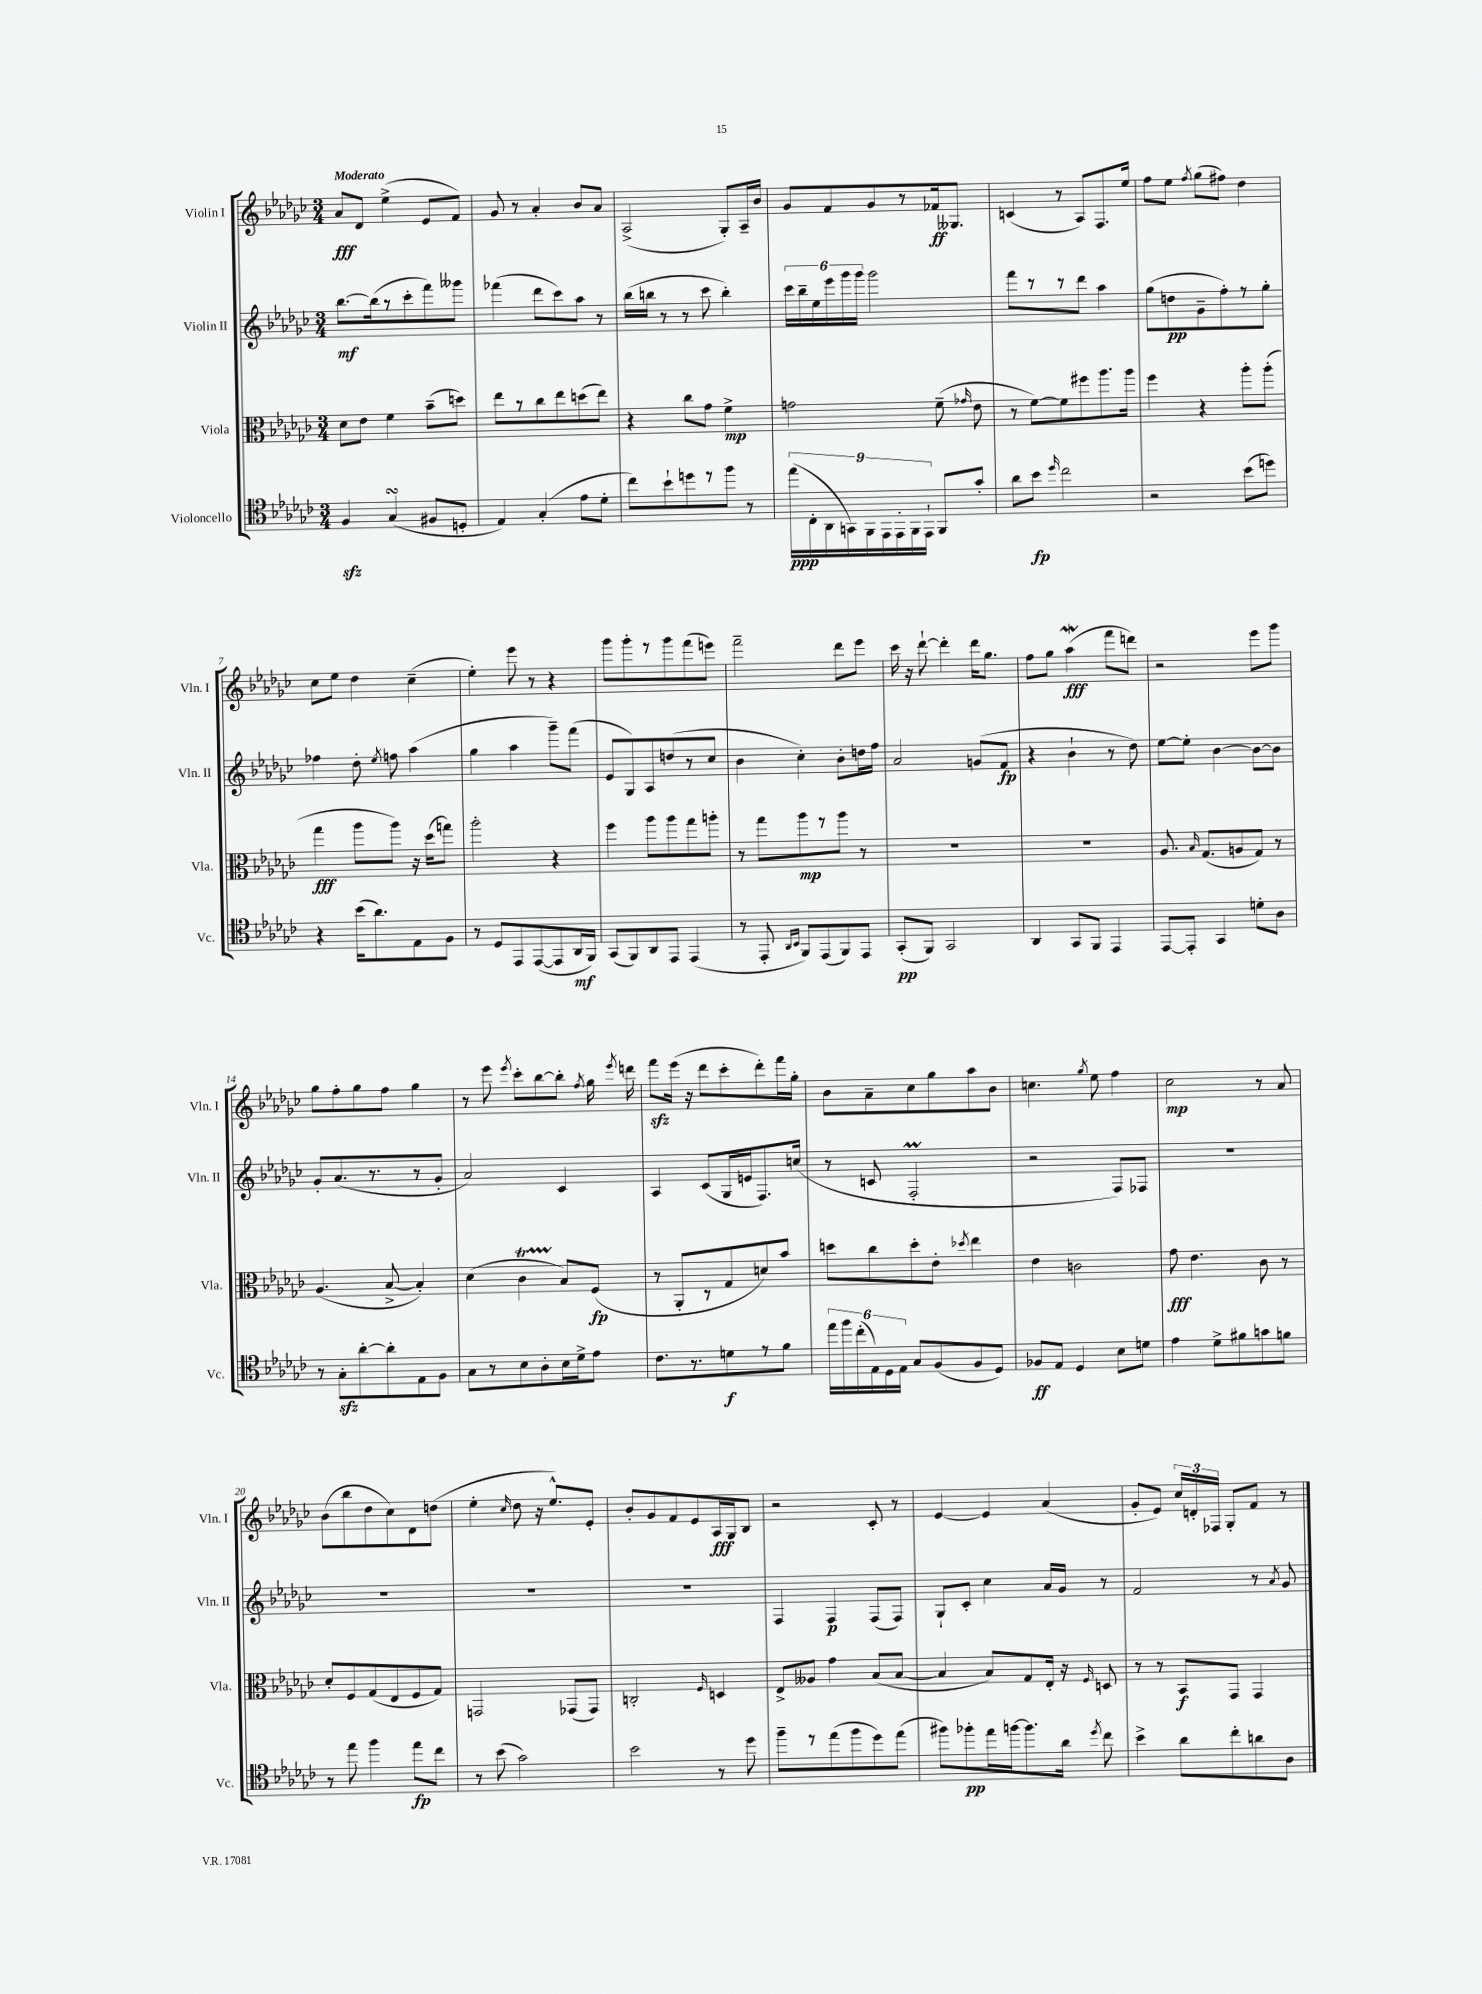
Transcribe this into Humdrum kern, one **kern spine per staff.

**kern	**kern	**kern	**kern
*staff4	*staff3	*staff2	*staff1
*clefC4	*clefC3	*clefG2	*clefG2
*k[b-e-a-d-g-c-]	*k[b-e-a-d-g-c-]	*k[b-e-a-d-g-c-]	*k[b-e-a-d-g-c-]
*M3/4	*M3/4	*M3/4	*M3/4
4F/	8d-\L	[8.bb-\L	8a-/L
.	8e-\J	.	8d-/J
.	.	(16bb-\]k	.
(4G-/	4f\	8r	(4ee-^\
.	.	8ccc-'\	.
8F#/L	(8b-~\L	8fff\)	8e-/L
8D'/J	8dd\J)	8ggg--\J	8f/J)
=	=	=	=
4E-/)	8ee-\L	(4fff-\	8g-/
.	8r	.	8r
(4G-'/	8cc-\	8ddd-\L	4a-'/
.	8ee-\	8ccc-\)	.
8e-\L	(8dd\	8aa-\J	8b-/L
8d-'\J	8ee-\J)	8r	8a-/J
=	=	=	=
8cc-\L)	4r	(16bb-\LL	(2A-^/
.	.	16bb\JJ	.
8b-`\	.	8r	.
8dd\	8cc-\L	8r	.
8r	8g-\J	8ccc-\	.
8ff\J	4f^\	4bb'\)	8G-'/L)
8r	.	.	16A-~/L
.	.	.	16b-/JJ
=	=	=	=
(18ee-\LL	2g\	24ccc-\LL	8g-/L
.	.	24bb-~\	.
18C-'\	.	.	.
.	.	24ee-\	.
18AA-\	.	.	.
.	.	24eee-\	8f/
18GG\)	.	24ggg-\	.
.	.	24ggg-\JJ	.
18FF\	.	.	.
.	.	2ggg-\	8g-/
18EE-\	.	.	.
18EE-'\	.	.	.
.	.	.	8r
18FF\	.	.	.
18EE-`\JJ	.	.	.
8FF/L	(8f~\	.	16f-/k
.	.	.	8.G--/J
.	16qqg-/	.	.
8g-'/J	8e-\	.	.
=	=	=	=
8a-\L	8r	8fff\L	(4c/
8b-\J	[8f\L)	8r	.
16qqdd-/	.	.	.
2cc-\	8f\]	8r	8r
.	8ff#\	8ddd-\J	8A-/L)
.	8.aa-\	4aa-\	8.F/
.	16aa-\Jk	.	16ee-/Jk
=	=	=	=
2r	4ff\	(8gg-\L	8ff\L
.	.	8dd\	8ee-\J
.	.	.	8qff/
.	4r	8g-~\	(8gg-\L
.	.	8ff'\)	8ff#\J)
(8b-\L	8aa-'\L	8r	4dd-\
8dd\J)	(8aa-'\J	8gg-'\J	.
=	=	=	=
4r	4gg-\	4ff-\	8cc-\L
.	.	.	8ee-\J
(16b-\LK	8aa-\L	8dd-'\	4dd-\
8.a-\)	.	.	.
.	.	8qee-/	.
.	8aa-\J)	8ff\	.
8E-\	16r	(4aa-\	(4cc-~\
.	(16dd-\LK	.	.
8F\J	8gg\J)	.	.
=	=	=	=
8r	2aa-'\	4gg-\	4ee-'\)
8D-/L	.	.	.
8EE-/	.	4aa-\	8eee-\
([8EE-/	.	.	8r
8EE-/]	4r	8ggg-~\L)	4r
16AA-/L	.	(8fff\J	.
16FF/JJ)	.	.	.
=	=	=	=
(8GG-/L	4ff\	8e-/L	8ggg-\L
8FF/)	.	8G-/)	8ggg-'\
8AA-/	8aa-\L	8A-/	8r
8EE-/J	8aa-\	(8dd/	8ggg-\
(4EE-/	8gg-\	8r	(8fff\
.	8aa'\J	8cc-/J	8eee\J)
=	=	=	=
8r	8r	4b-\	2fff~\
8EE-'/	8gg-\L	.	.
16qqAA-/LL	.	.	.
16qqBB-/JJ	.	.	.
8FF/L)	8aa-\	4cc-'\)	.
(8EE-/	8r	.	.
8FF/)	8aa-\J	8b-'\L	8ddd-\L
8EE-/J	8r	16dd\L	8eee-\J
.	.	16ff\JJ	.
=	=	=	=
(8GG-'/L	2.r	2a-/	16ccc-\
.	.	.	16r
8FF/J)	.	.	[8ddd-`\
2GG-/	.	.	4ddd-'\]
.	.	(8g/L	16ddd-\LK
.	.	.	8.gg-\J
.	.	8f/J	.
=	=	=	=
4AA-/	2.r	4r	8ff\L
.	.	.	8gg-\J
8GG-/L	.	4b-`\	(4aa-\
8FF/J	.	.	.
4EE-/	.	8r	8fff\L
.	.	8dd-\)	8ddd\J)
=	=	=	=
[8EE-/L	8.A-/	[8ee-\L	2r
8EE-'/]J	.	8ee-'\]J	.
.	16qqB-/	.	.
.	(8.G-/L	.	.
4GG-/	.	[4b-\	.
.	8A/	.	.
8d'\L	8G-/J)	8b-\_L	8eee-\L
8A-\J	8r	8b-\]J	8ggg-\J
=	=	=	=
8r	(4.A-/	8g-'/L	8gg-\L
8G-'\L	.	(8.a-/	8ff'\
[8a-'\	.	.	8gg-\
.	.	8.r	.
8a-'\]	[8B-^/	.	8ff\J
8E-\	4B-'/])	8r	4gg-\
8F\J	.	8g-'/J	.
=	=	=	=
8G-\L	(4d-\	2a-/)	8r
8r	.	.	8eee-\
.	.	.	8qeee-/
8B-\	4c-\	.	8ccc-'\L
8A-'\	.	.	[8bb-\
16B-\L	8B-/L)	4c-/	8bb-'\]J
16d-^\J	.	.	.
.	.	.	8qff/
8e-\J	(8F/J	.	16gg-\
.	.	.	8qeee-/
.	.	.	16ddd\
=	=	=	=
8.c-\L	8r	4A-/	8fff\L
.	8AA-'/L	.	(16eee-\Jk
8.r	.	.	16r
.	8r	(8c-/L	8ddd-\L
8d\	8G-/	16G-/L	8ccc-'\
.	.	16e/J	.
8r	8d/)	8.F/)	8ddd-'\)
8f\J	8b-/J	.	16fff\L
.	.	(16cc/Jk	16gg-'\JJ
=	=	=	=
24ee-\LL	8dd\L	8r	8b-\L
24ff\	.	.	.
(24cc-'\	.	.	.
24E-\)	8cc-\	8c/	8a-~\
24D-\	.	.	.
24E-\JJ	.	.	.
8G-/L	8dd'\	2F'/	8cc-\
(8F/	8e-'\J	.	8gg-\
.	8qdd-/	.	.
8F/	4ee-\	.	8aa-\
8D-/J)	.	.	8b-\J
=	=	=	=
8F-/L	4e-\	2r	4.cc\
8E-/J	.	.	.
4D-/	2c\	.	.
.	.	.	8qgg-/
.	.	.	8ee-\
8B-\L	.	8F/L)	4ff\
8d\J	.	8F-/J	.
=	=	=	=
4e-\	8g-\	2.r	2cc-\
.	4.e-\	.	.
8d-^\L	.	.	.
8f#\	.	.	.
8g\	8c-\	.	8r
8f\J	8r	.	8a-/
=	=	=	=
8r	8d-'/L	2.r	(8b-\L
8ee-\	8F/	.	8bb-\
4ff\	(8G-/	.	8dd-\
.	8E-/	.	8cc-\)
8ee-\L	8F/	.	8d-\
8cc-\J	8G-/J)	.	(8dd\J
=	=	=	=
8r	2GG/	2.r	4ee-'\
(8b-\	.	.	.
.	.	.	16qqcc-/
2g-\)	.	.	8dd-\
.	.	.	16r
.	.	.	8.ee-^^/L)
.	(8GG-/L	.	.
.	8GG-/J)	.	8e-'/J
=	=	=	=
2b-\	2C'/	2.r	8b-'/L
.	.	.	8g-/
.	.	.	8f/
.	.	.	8e-/
.	16qqF/	.	.
8r	4D/	.	16A-/L
.	.	.	16G-/J
8dd-\	.	.	8B-/J
=	=	=	=
8ff~\L	8E-^/L	4F/	2r
8r	8A--/J	.	.
(8ee-\	4g-\	4F/	.
8ff\	.	.	.
8dd-\)	(8B-/L	(8F/L	8c-'/
(8ee-\J	[8B-/J	8F/J)	8r
=	=	=	=
8ff#\L)	4B-/]	8G-`/L	[4e-/
8ff-'\	.	8c-'/J	.
16ee-\L	8B-/L)	4cc-\	4e-/]
[16ff\J	.	.	.
8.ff\]	8G-/	.	.
.	16E-'/Jk	16a-/LL	(4a-/
16a-\Jk	16r	16g-/JJ	.
8qdd-/	16qqF/	.	.
8cc-\	8D/	8r	.
=	=	=	=
4b-^\	8r	2f/	8g-'/L
.	8r	.	8e-/J)
8a-\L	8BB-/L	.	24cc-/LL
.	.	.	24d'/
.	.	.	24F-/JJ
8cc-'\	8GG-/J	.	8G-'/L
8a\	4GG-/	8r	8f/J
.	.	8qa-/	.
8A-\J	.	8g-/	8r
==	==	==	==
*-	*-	*-	*-
